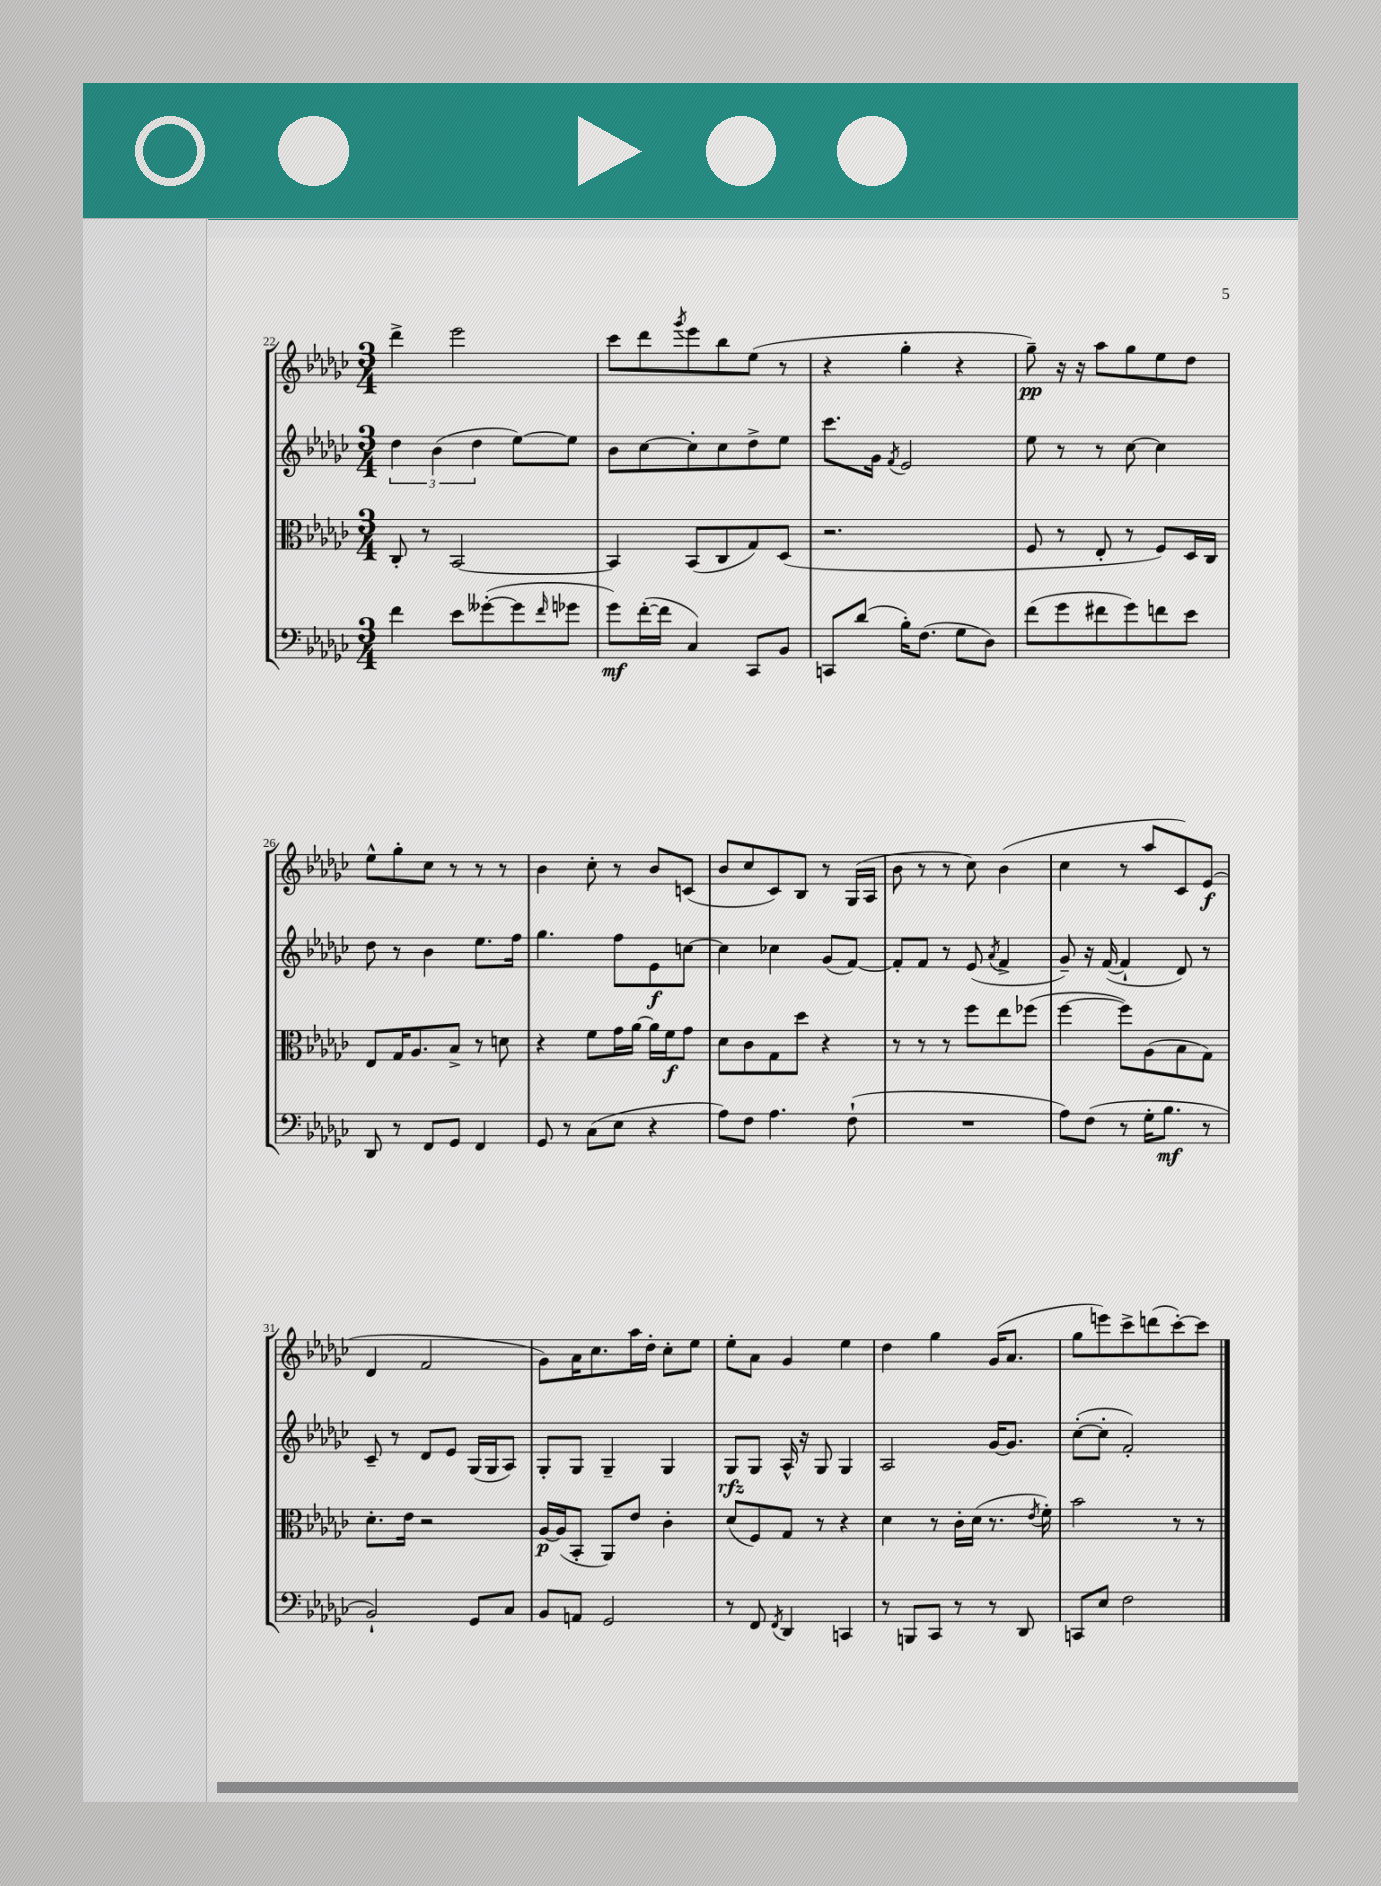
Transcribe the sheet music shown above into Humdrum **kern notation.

**kern	**kern	**kern	**kern
*staff4	*staff3	*staff2	*staff1
*clefF4	*clefC3	*clefG2	*clefG2
*k[b-e-a-d-g-c-]	*k[b-e-a-d-g-c-]	*k[b-e-a-d-g-c-]	*k[b-e-a-d-g-c-]
*M3/4	*M3/4	*M3/4	*M3/4
4f\	8C-'/	6dd-\	4ddd-^\
.	8r	.	.
.	.	(6b-\	.
8e-\L	[2BB-/	.	2eee-\
.	.	6dd-\	.
([8g--'\	.	.	.
8g--\]	.	[8ee-\L)	.
16qqf/	.	.	.
8g-\J	.	8ee-\]J	.
=	=	=	=
8g-\L)	4BB-/]	8b-\L	8ccc-\L
([16f'\L	.	[8cc-\	8ddd-\
16f\]JJ	.	.	.
.	.	.	8qggg-/
4C-/)	(8BB-/L	8cc-'\]	8eee-\
.	8C-/	8cc-\	8bb-\
8CC-/L	8G-/)	8dd-^\	(8ee-\J
8BB-/J	(8D-/J	8ee-\J	8r
=	=	=	=
8CC/L	2.r	8.ccc-\L	4r
(8d-/J	.	.	.
.	.	16g-\Jk	.
.	.	8qf/	.
16B-'\LK)	.	2e-/	4gg-'\
(8.F\J	.	.	.
8G-\L	.	.	4r
8D-\J)	.	.	.
=	=	=	=
(8f\L	8F/	8ee-\	8gg-~\)
8g-\	8r	8r	16r
.	.	.	16r
8f#\	8E-'/	8r	8aa-\L
8g-\)	8r	[8cc-\	8gg-\
8f\	8F/L)	4cc-\]	8ee-\
8e-\J	16D-/L	.	8dd-\J
.	16C-/JJ	.	.
=	=	=	=
8DD-/	8E-/L	8dd-\	8ee-^^\L
8r	16G-/K	8r	8gg-'\
.	8.A-/	.	.
8FF/L	.	4b-\	8cc-\J
8GG-/J	8B-^/J	.	8r
4FF/	8r	8.ee-\L	8r
.	8d\	.	8r
.	.	16ff\Jk	.
=	=	=	=
8GG-/	4r	4.gg-\	4b-\
8r	.	.	.
(8C-\L	8f\L	.	8cc-'\
8E-\J	16g-\L	8ff\L	8r
.	[16a-\JJ	.	.
4r	16a-\]LL	8e-\	8b-/L
.	16f\J	.	.
.	8g-\J	[8cc\J	(8c/J
=	=	=	=
8A-\L)	8d-\L	4cc\]	8b-/L
8F\J	8c-\	.	8cc-/
4.A-\	8G-\	4cc-\	8c-/)
.	8dd-\J	.	8B-/J
.	4r	(8g-/L	8r
(8F`\	.	[8f/J)	(16G-/LL
.	.	.	16A-/JJ
=	=	=	=
2.r	8r	8f'/]L	8b-\
.	8r	8f/J	8r
.	8r	8r	8r
.	8ff\L	(8e-/	8cc-\)
.	.	8qa-/	.
.	8ee-\	4f^/	(4b-\
.	(8ff-\J	.	.
=	=	=	=
8A-\L)	[4ff\	8g-~/)	4cc-\
(8F\J	.	16r	.
.	.	([16f/	.
8r	8ff\]L)	4f`/]	8r
16G-'\LK	(8A-\	.	8aa-/L
8.B-\J	.	.	.
.	8B-\	8d-/)	8c-/)
8r	8G-\J)	8r	(8e-/J
=	=	=	=
2BB-`/)	8.d-'\L	8c-~/	4d-/
.	.	8r	.
.	16e-\Jk	.	.
.	2r	8d-/L	2f/
.	.	8e-/J	.
8GG-/L	.	(16G-/LL	.
.	.	16G-/J	.
8C-/J	.	8A-/J)	.
=	=	=	=
8BB-/L	[16A-/LL	8G-'/L	8g-\L)
.	(16A-/]J	.	.
8AA/J	8BB-'/J	8G-/J	16a-\K
.	.	.	8.cc-\
2GG-/	8AA-/L)	4G-~/	.
.	8e-/J	.	16aa-\L
.	.	.	16dd-'\JJ
.	4c-'\	4G-/	8cc-'\L
.	.	.	8ee-\J
=	=	=	=
8r	(8d-/L	8G-/L	8ee-'\L
8FF/	8F/)	8G-/J	8a-\J
8qFF/	.	.	.
4DD-/	8G-/J	16A-^^/	4g-/
.	.	16r	.
.	8r	8G-/	.
4CC/	4r	4G-/	4ee-\
=	=	=	=
8r	4d-\	2A-/	4dd-\
8BBB/L	.	.	.
8CC-/J	8r	.	4gg-\
8r	16c-'\LL	.	.
.	(16d-\JJ	.	.
8r	8.r	[16g-/LK	(16g-/LK
.	.	8.g-/]J	8.a-/J
8DD-/	.	.	.
.	8qe-/	.	.
.	16f'\)	.	.
=	=	=	=
8CC/L	2b-\	([8cc-'\L	8gg-\L
8E-/J	.	8cc-'\]J	8eee\)
2F\	.	2f'/)	8ccc-^\
.	.	.	(8ddd\
.	8r	.	[8ccc-'\)
.	8r	.	8ccc-\]J
==	==	==	==
*-	*-	*-	*-
